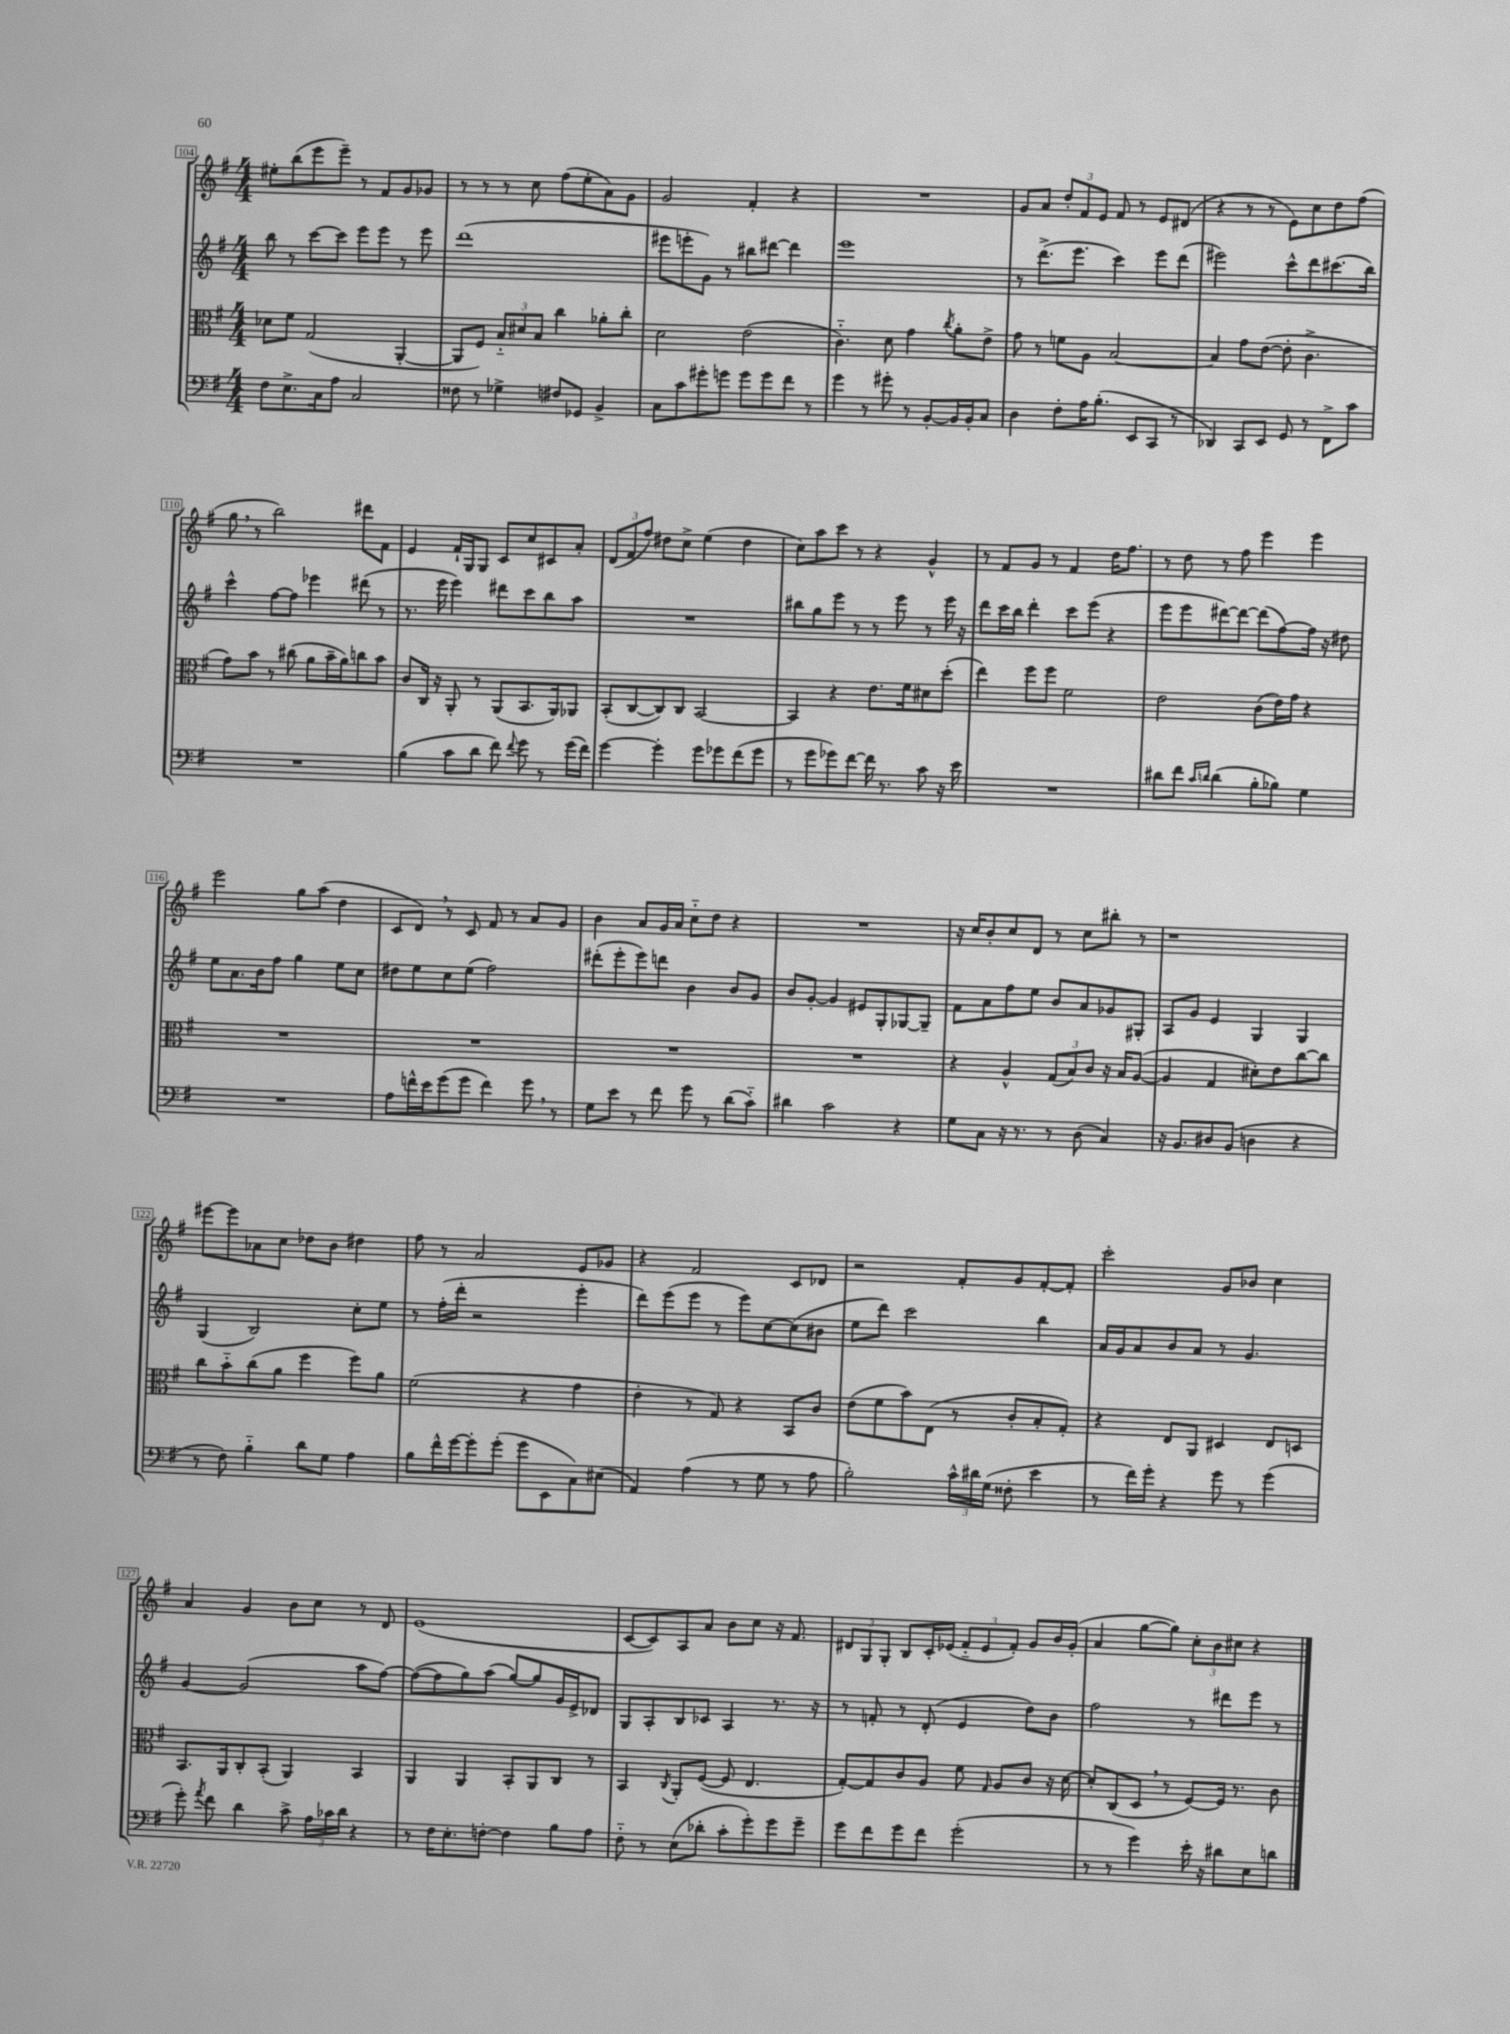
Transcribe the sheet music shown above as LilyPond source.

<<
\new StaffGroup <<
\new Staff = "s0" {
    \clef treble \key g \major \numericTimeSignature \time 4/4
    \autoBeamOff eis''8[-. b''8( e'''8 e'''8]--) r8 fis'8[ g'8 ges'8] |
    r8 r8 r8 c''8 fis''8[( e''8-. a'8) g'8] |
    g'2 fis'4-. r4 |
    R1 |
    g'8[ a'8] \tuplet 3/2 { d''8[-. fis'8 e'8] } fis'8 r8 e'8[ dis'8]( |
    r4 r8 r8 e'8[) c''8 d''8 fis''8]( |
    g''8 \breathe r8 b''2) dis'''8[ fis'8] |
    e'4 fis'16[-! g16 g8] c'8[ c''8 cis'8 a'8]-. |
    \tuplet 3/2 { d'8[( fis'8 fis''8]) } dis''8[ c''8]-> e''4( dis''4 |
    c''8[) a''8 c'''8] r8 r4 g'4-^ |
    r8 fis'8[ g'8] r8 fis'4 d''16[ fis''8.] |
    r8 d''8 r8 fis''8 e'''4 e'''4 |
    e'''2 g''8[ a''8]( d''4 |
    c'8[ d'8]) \breathe r8 c'8 fis'8 r8 a'8[ g'8] |
    b'4 a'8[ g'16 a'16] c''8[-_ d''8] r4 |
    R1 |
    r16 c''16[ b'8-. c''8 d'8] r8 c''8[ bis''8]-. r8 |
    r1 |
    eis'''8[~ eis'''8 aes'8 c''8] des''8[ b'8] dis''4 |
    fis''8 r8 a'2 e'8[ ges'8] |
    r4 fis'2 c'8[ des'8] |
    r2 fis'8[-. g'8 fis'8~-. fis'8]-. |
    c'''2-. g'8[ bes'8] c''4 |
    a'4 g'4 b'8[ c''8] r8 d'8 |
    e'1( |
    c'8[~ c'8) a8 a'8] b'8[ c''8] r16 fis'8. |
    \tuplet 3/2 { dis'8[ g8 g8]-. } b8[ c'16-. ees'16]( \tuplet 3/2 { fis'8[-_ ees'8 fis'8]-.) } g'8[ b'16 g'16]-.( |
    a'4 g''8[~ g''8]) \tuplet 3/2 { c''8[-. b'8 cis''8] } r4 \bar "|." |
}
\new Staff = "s1" {
    \clef treble \key g \major \numericTimeSignature \time 4/4
    \autoBeamOff b''8 r8 c'''8[~ c'''8] e'''8[ e'''8] r8 e'''8 |
    d'''1( |
    eis'''8[ e'''8-. g'8]) r8 bis''8[ dis'''8]~ dis'''4 |
    e'''1 |
    r8 d'''8.[->( e'''8.] c'''4) e'''8[ d'''8]( |
    eis'''2) c'''8[-^ d'''8 cis'''8.( b''16]) |
    c'''4-^ fis''8[~ fis''8] ees'''4 dis'''8( r8 |
    r8. e'''16 e'''4) dis'''8[ c'''8 b''8 a''8] |
    R1 |
    bis''8[ g''8 e'''8] r8 r8 e'''8 r8 e'''16 r16 |
    d'''8[ c'''16 b''16] d'''4-. c'''8[ e'''8]( r4 |
    e'''8[ e'''8 dis'''8~) dis'''8]~ dis'''8[( fis''8~) fis''16] r16 dis''8 |
    e''8[ a'8. b'16 fis''8] g''4 e''8[ c''8] |
    dis''8[ e''8 c''8 e''8]( fis''2) |
    dis'''8[-.( e'''8-. e'''8) d'''8] b'4 b'8[ g'8] |
    b'8[ g'8]~-. g'4 eis'8[ g8-. ges8~ ges8]-- |
    fis'8[ a'8 fis''8 e''8] b'8[ a'8 ges'8 gis8]-. |
    a8[ g'8] e'4 g4 g4 |
    g4( b2) c''8[-. e''8] |
    r8 fis''16[-.( d'''16]-. r2 e'''4-. |
    d'''8[) e'''8( e'''8] r8 e'''8[) c''8~ c''8( bis'8] |
    e''8[ d'''8]) c'''2 b''4 |
    a'16[ g'16 a'8 b'8 a'8] r8 g'4. |
    g'4~ g'2( a''8[ fis''8]~) |
    fis''8[~( fis''8 g''8) a''8]( g''8[~) g''8 g'16 e'16-> des'8] |
    g8[ a8-. b8 ces'8] a4 r8. r16 |
    r8 f'8-. r8 d'8-.( e'4 d''8[) b'8] |
    fis''2 r8 dis'''8[ e'''8] r8 \bar "|." |
}
\new Staff = "s2" {
    \clef alto \key g \major \numericTimeSignature \time 4/4
    \autoBeamOff des'8[ fis'8] g2( a,4~-. |
    a,8[ fis8]) \tuplet 3/2 { b8[-_ dis'8 b8] } c''4 aes'8[-. c''8]-. |
    d'2 e'2( |
    c'4.-_) d'8 g'4 \acciaccatura { c''8 } a'8[-. e'8]-> |
    g'8 r8 f'8[ a8] b2~ |
    b4 g'8[ e'8]~( e'8-. c'4.-> |
    g'8[) b'8] r8 cis''8( a'8[ b'16-- a'16) c''8 b'8] |
    c'8[ c16] r16 a,8-. r8 a,8[( b,8. a,16) aes,8] |
    b,8[-.( c8~ c8) c8] b,2~ |
    b,4 r4 e'8.[ fis'16 dis'8 d''8]-.( |
    e''4) fis''8[ fis''8] fis'2 |
    e'2 c'8[( e'16) g'16] r4 |
    R1 |
    R1 |
    R1 |
    R1 |
    r4 a4-^ \tuplet 3/2 { g8[( b8) c'8] } r16 b16[ a8]~( |
    a4 g4 dis'8[-.) e'8 c''8~ c''8] |
    c''8[ b'8-_ c''8( a'8] fis''4 fis''8[) a'8] |
    fis'2( r4 g'4 |
    e'4-. r8 g8) r4 b,8[ c'8] |
    e'8[( fis'8 b'8) e8]( r8 c'8[-. b8-. g8]-.) |
    r4 e8[ a,8] dis4 e8[ d8] |
    b,8.[ a,16 c8-. b,8]-.( a,4) b,4 |
    a,4 a,4 b,8[-. a,8 c8] r8 |
    b,4 \acciaccatura { c8 } a,8[-. fis8]~( fis8 e4. |
    g8[~-.) g8 c'8 a8] fis'8 \grace { g16 } a8[ c'8] r16 d'16~ |
    d'8[-. c8( d8] \breathe r8 fis8[~) fis16] r8. c'8 \bar "|." |
}
\new Staff = "s3" {
    \clef bass \key g \major \numericTimeSignature \time 4/4
    \autoBeamOff fis8[ e8.-> c16 a8] c2 |
    fisis8 r8 ges4-> fis8[ ges,8] b,4-> |
    c8[ c'8 gis'8-. g'8] g'8[ g'8 fis'8] r8 |
    g'4 r8 gis'8-. r8 b,8[~-. b,16 b,16-. c8] |
    d4 fis8[-. a16 b8.]-.( e,8[ c,8] r8 |
    des,4) c,8[ e,8] g,8 r8 fis,8[-> c'8] |
    R1 |
    b4( c'8[ d'8] fis'8) \appoggiatura { fis'8 } g'8 r8 g'16[( fis'16]) |
    g'4~ g'4-. g'8[ ges'8 fis'8( ges'8] |
    r8 g'8[ ges'8) fis'8]~ fis'16 r8. c'8 r16 e'16 |
    R1 |
    dis'8[ fis'8] \grace { c'16[ d'16] } d'4( b8[-. bes8]) g4 |
    R1 |
    a8[ f'16-^ e'16 g'8( g'8] f'4) g'8 \breathe r8 |
    g8[ e'8] r8 fis'8 g'8 r8 d'8[( c'8]-_) |
    dis'4 c'2 r4 |
    g8[ c8] r16 r8. r8 d8( c4) |
    r16 b,8.[ dis8 b,8]( d4 r4 |
    r8 fis8) b4-_ d'8[ g8] a4 |
    b8[ fis'16-^ g'16~ g'8-. g'8]-.( g'8[ e,8 c8) eis8]( |
    a,4) a4( r8 g8 r8 a8 |
    b2-.) \tuplet 3/2 { c'16[-^ dis'16 g16]( } fisis8-. e'4 |
    r8 fis'16[) g'16]-. r4 g'8 r8 g'4( |
    g'8-.) \acciaccatura { a'8 } fis'8 d'4 c'8-> \tuplet 3/2 { a16[ ces'16 d'16] } r4 |
    r8 fis16[ e8.-. f8]~-. f4 b8[ a8] |
    fis8-_ r8 e8[( des'8]-. c'8[-. g'8-.) g'8 g'8]-- |
    g'8[ fis'8 g'8 fis'8] g'2-.( |
    r8 r8 g'4) e'16-. r16 dis'8[ e8 d'8] \bar "|." |
}
>>
>>
\layout { \context { \Score currentBarNumber = #104 \override BarNumber.stencil = #(make-stencil-boxer 0.1 0.3 ly:text-interface::print) } }
